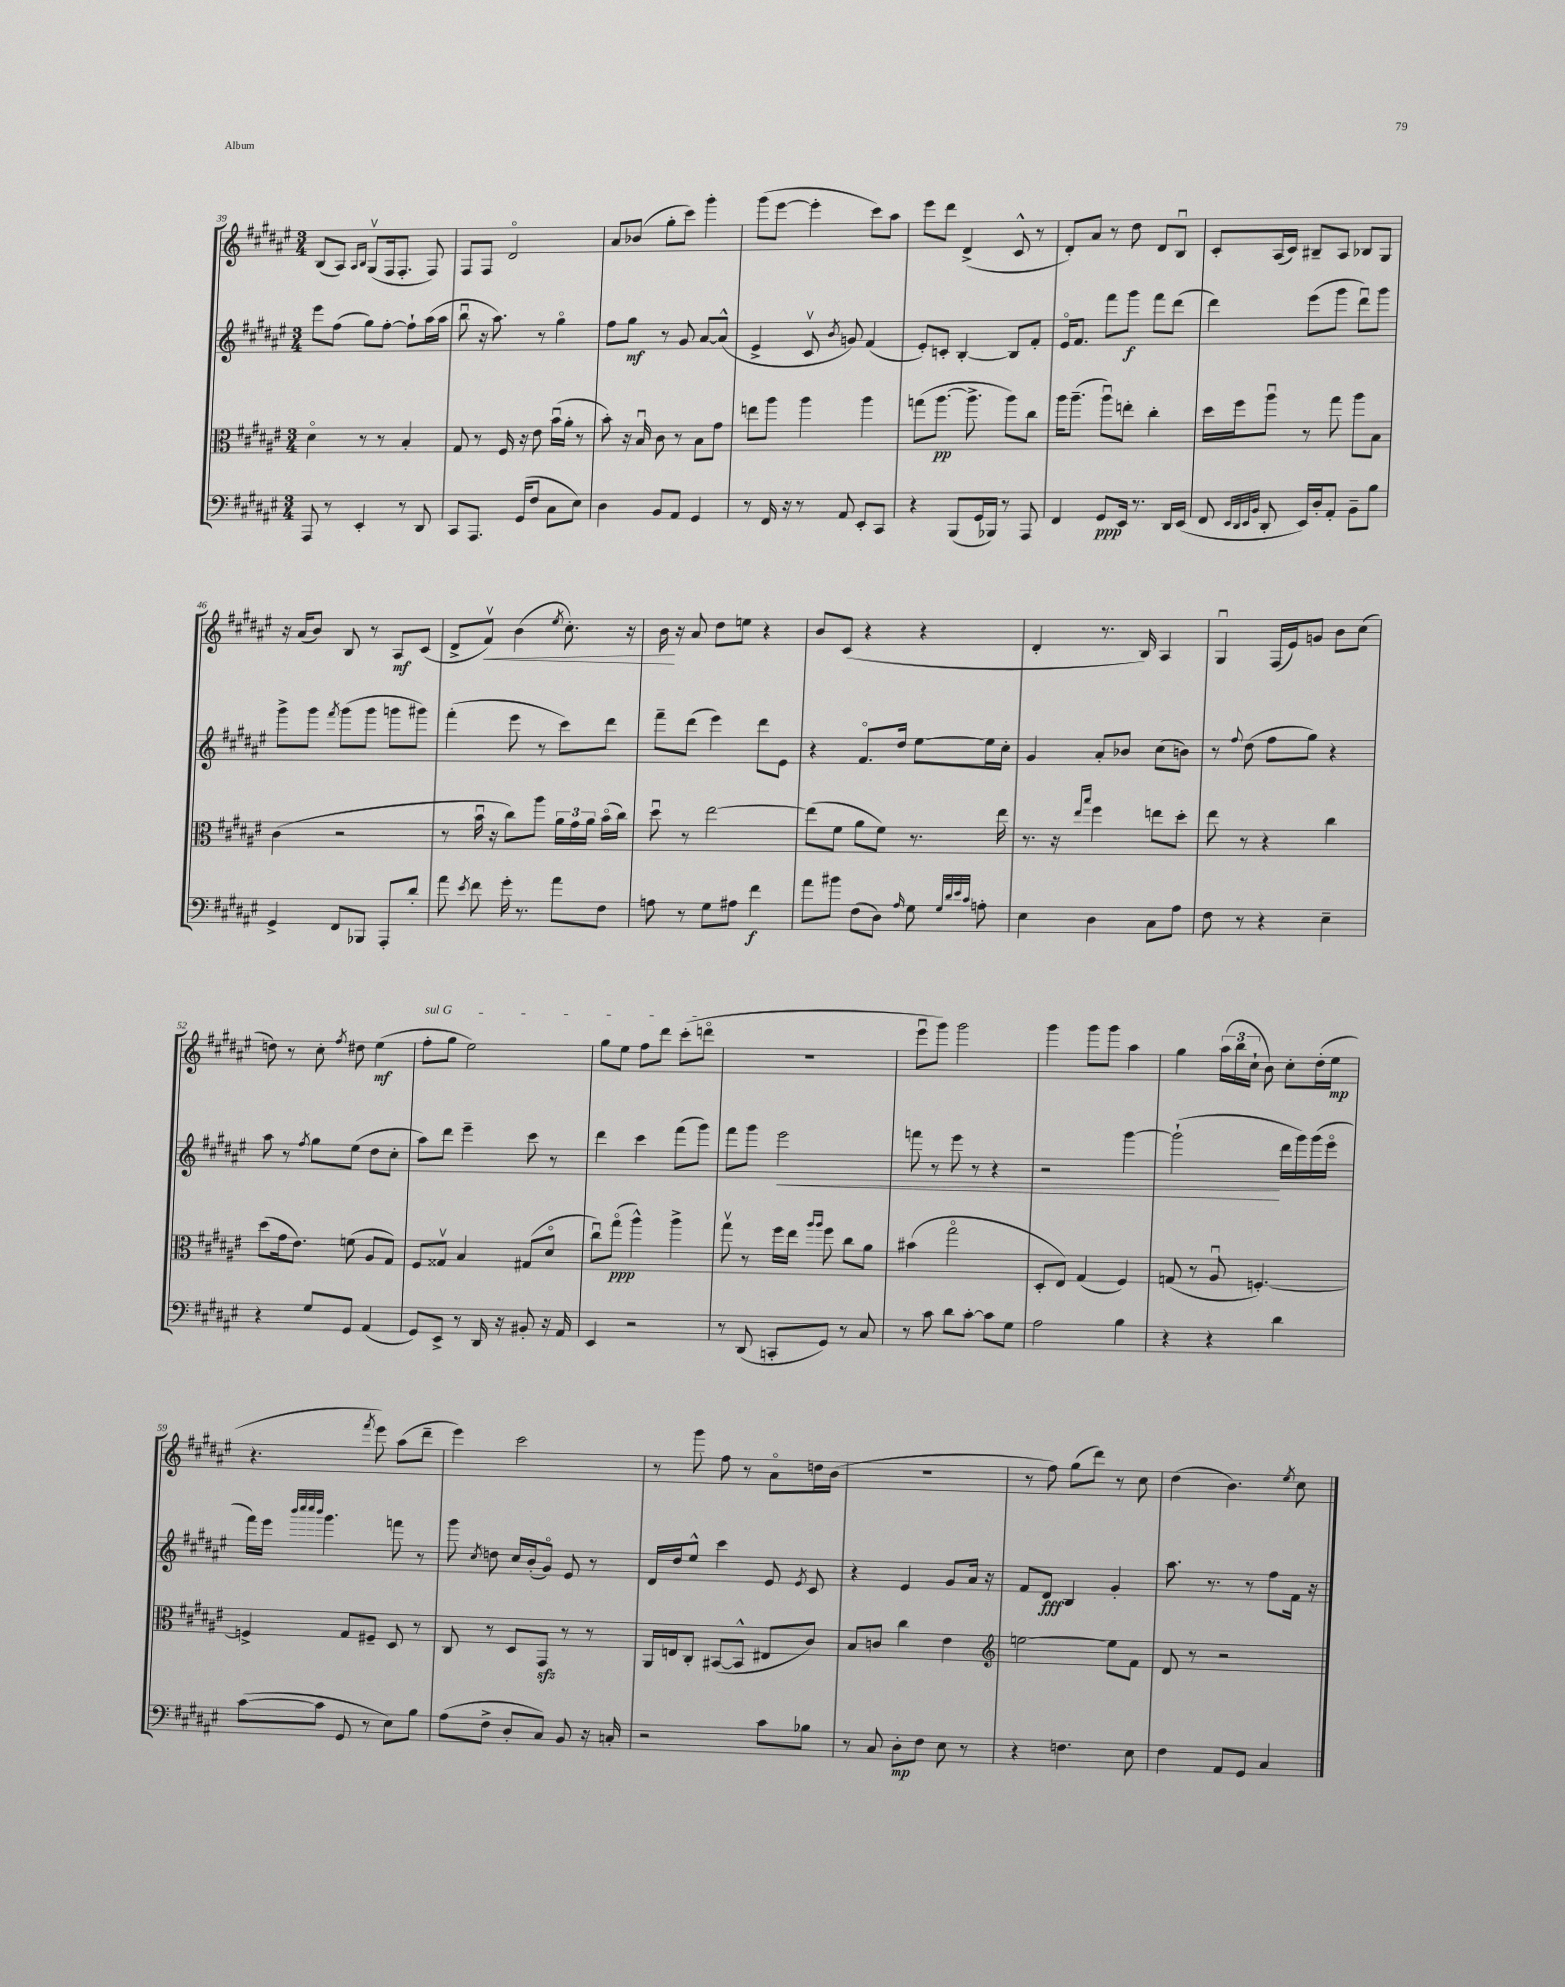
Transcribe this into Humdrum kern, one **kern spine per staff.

**kern	**kern	**kern	**kern
*staff4	*staff3	*staff2	*staff1
*clefF4	*clefC3	*clefG2	*clefG2
*k[f#c#g#d#a#e#]	*k[f#c#g#d#a#e#]	*k[f#c#g#d#a#e#]	*k[f#c#g#d#a#e#]
*M3/4	*M3/4	*M3/4	*M3/4
8AAA#	4d#o	8eee#	(8B
8r	.	(8ff#	8A#)
.	.	.	16qqA#
.	.	.	16qqB
4EE#'	8r	8gg#)	(8G#v
.	8r	[8ff#'	16F#
.	.	.	8.F#'
8r	4B'	8ff#`]	.
8DD#	.	(16aa#	8F#)
.	.	16aa#	.
=	=	=	=
8CC#	8G#	8bbu	8F#
8.AAA#	8r	16r	8F#
.	.	8.aa#)	.
.	16F#	.	2d#o
(16GG#	16r	.	.
8F#	8e#	8r	.
8C#	(16bu	4gg#o	.
.	16a#'	.	.
8E#)	8r	.	.
=	=	=	=
4D#	8b')	8ff#	8a#
.	16r	8gg#	(8b-
.	16Bu	.	.
8BB	8c#	8r	8gg#'
8AA#	8r	8g#	8ccc#)
4GG#	8B	[8a#	4ggg#'
.	8g#	(8a#^^]	.
=	=	=	=
8r	8ee	4e#^	(8ggg#
16FF#	8aa#	.	[8eee#
16r	.	.	.
8r	4aa#	8c#v	4eee#']
.	.	8qb	.
8AA#	.	8g)	.
8EE#'	4aa#	(4f#	8ccc#)
8CC#	.	.	8aa#
=	=	=	=
4r	(8gg	8e#')	8eee#
.	[8.aa#	8c'	8ddd#
(8BBB	.	[4B'	(4d#^
.	8.aa#^]	.	.
16GG#	.	.	.
16BBB-)	.	.	.
8r	8aa#)	8B]	8c#^^
8AAA#	8cc#	8f#'	8r
=	=	=	=
4FF#	16aa#	16e#o	8d#')
.	(8.aa#~	8.f#	.
.	.	.	8a#
8GG#	8aa#u)	8fff#	8r
16EE#	8ee'	8ggg#	8dd#
8.r	.	.	.
.	4cc#'	8fff#	8d#
16DD#	.	(8ddd#	8Bu
(16EE#	.	.	.
=	=	=	=
8FF#	16dd#	4ddd#)	8c#'
.	16ff#	.	.
32qqEE#	.	.	.
32qqDD#	.	.	.
32qqEE#	.	.	.
32qqBB	.	.	.
8DD#'	8aa#u	.	(16A#
.	.	.	16c#)
16EE#)	8r	(8eee#	8B#~
16D#'	.	.	.
8AA#'	8gg#	8ggg#	8A#
8BB~	8aa#	8ddd#u)	8B-
8B	8B	8ggg#	8G#
=	=	=	=
4GG#^	(4c#	8ggg#^	16r
.	.	.	(16a#
.	.	8ggg#	8b)
.	.	8qfff#	.
8FF#	2r	(8ggg#	8B
8BBB-	.	8ggg#	8r
8AAA#'	.	8ggg	8A#
8d#'	.	8ggg#)	(8c#
=	=	=	=
8a#	8r	(4fff#'	8d#^
8qe#	.	.	.
8f#	16bu	.	8f#v)
.	16r	.	.
16g#'	8cc#)	8eee#	(4b
8.r	.	.	.
.	8aa#	8r	.
.	.	.	8qee#
8a#	24a#	8ccc#)	8.cc#')
.	24g#	.	.
.	24a#	.	.
8F#	(16bo	8ddd#	.
.	16cc#)	.	16r
=	=	=	=
8A	8dd#u	8fff#~	16b
.	.	.	16r
8r	8r	(8ddd#	8a#
8G#	[2ee#	4eee#)	8dd#
8A#	.	.	8ee
4f#	.	8ddd#	4r
.	.	8e#	.
=	=	=	=
8a#	(8ee#]	4r	8b
8b#	8f#	.	(8c#
(8F#	8a#	8.f#o	4r
8D#)	8f#)	.	.
.	.	16dd#	.
16qqA#	.	.	.
8G#	8.r	[8ee#	4r
32qqG#	.	.	.
32qqd#	.	.	.
32qqe#	.	.	.
32qqc#	.	.	.
8A'	.	16ee#]	.
.	16ee#	16cc#'	.
=	=	=	=
4E#	8.r	4g#	4d#'
.	16r	.	.
.	16qqee#	.	.
.	16qqbb	.	.
4D#	4ff#	8a#'	8.r
.	.	8b-	.
.	.	.	16B)
8C#	8ee	(8cc#	4A#
8A#	8dd#'	8b)	.
=	=	=	=
8F#	8ee#	8r	4G#u
.	.	8qqff#	.
8r	8r	(8dd#	.
4r	4r	8ff#	(16F#
.	.	.	16e#)
.	.	8gg#)	8g
4E#~	4cc#	4r	8b
.	.	.	(8cc#
=	=	=	=
4r	(8dd#	8aa#	8dd)
.	16g#	8r	8r
.	8.e#)	.	.
.	.	8qff#	.
8G#	.	8gg#	8cc#'
.	.	.	8qff#
8GG#	(8f	(8ee#	8dd#
(4AA#	8A#	8dd#	(4ee#
.	8G#)	8cc#'	.
=	=	=	=
8GG#)	8F#	8aa#)	8ff#'
8EE#^	8G##v	8ddd#	8gg#
8r	4B	4eee#~	2ee#)
16DD#	.	.	.
16r	.	.	.
8BB#'	(8G#	8ccc#	.
16r	8d#o	8r	.
16AA#	.	.	.
=	=	=	=
4EE#	8cc#u)	4ddd#	8gg#
.	(8gg#o	.	8ee#
2r	4aa#^^)	4ccc#	8ff#
.	.	.	8ddd#
.	4aa#^	(8fff#	(8ccc#'
.	.	8ggg#)	8dddo
=	=	=	=
8r	8gg#v	8fff#	2.r
(8DD#	8r	8ggg#	.
8CC'	16ff#	2eee#	.
.	16ee#	.	.
.	16qqaa#	.	.
.	16qqaa#	.	.
8GG#)	8ff#	.	.
8r	8cc#	.	.
8C#	8a#	.	.
=	=	=	=
8r	(4b#	8fff	8eee#u
8c#	.	8r	8ggg#)
8d#	2gg#o	8eee#	2ggg#
[8c#'	.	8r	.
8c#]	.	4r	.
8G#	.	.	.
=	=	=	=
2A#	8D#'	2r	4ggg#
.	8E#)	.	.
.	(4G#	.	8ggg#
.	.	.	8ggg#
4B	4F#)	[4ggg#	4aa#
=	=	=	=
4r	(8G	(2ggg#`]	4gg#
.	8r	.	.
4r	8A#u	.	(24aa#
.	.	.	24bb
.	.	.	24cc#`
.	[4.F')	.	8b)
4d#	.	16ddd#	8cc#'
.	.	16ggg#)	.
.	.	(16ggg#	(16dd#'
.	.	16eee#o	16ee#
=	=	=	=
([8c#	4F^]	16fff#)	4.r
.	.	16eee#	.
.	.	32qqbbb	.
.	.	32qqcccc#	.
.	.	32qqcccc#	.
.	.	32qqbbb	.
8c#]	.	4.ggg#	.
8GG#	8G#	.	.
.	.	.	8qfff#
8r	8F#~	.	8eee#)
8E#)	8D#	8fff	(8aa#
8B	8r	8r	8ddd#~
=	=	=	=
(8A#	8C#	8ggg#	4eee#)
.	.	8qcc#	.
8F#^	8r	8dd	.
8D#'	8D#	16cc#	2ccc#
.	.	(16b'	.
8C#)	8GG#	8g#o)	.
8BB	8r	8e#	.
16r	8r	8r	.
16C'	.	.	.
=	=	=	=
2r	16AA#	16d#	8r
.	16E	16dd#	.
.	8C#'	8ee#^^	8ggg#
.	([8BB#	4ccc#	8ff#
.	8BB#^^]	.	8r
8c#	8E#	8e#	8a#o
.	.	8qe#	.
8B-	8c#)	8c#	16dd
.	.	.	(16b
=	=	=	=
8r	8B	4r	2.r
8C#	8c	.	.
8D#'	4cc#	4e#	.
8F#	.	.	.
8E#	4e#	8g#	.
8r	.	16a#	.
.	.	16r	.
=	=	=	=
*	*clefG2	*	*
4r	[2ee	8f#	8r
.	.	8d#	8ff#)
4.F	.	4B	(8gg#
.	.	.	8ddd#)
.	8ee]	4g#'	8r
8E#	8f#	.	8cc#
=	=	=	=
4F#	8d#	8.aa#	(4dd#
.	8r	.	.
.	.	8.r	.
8AA#	2r	.	4.b)
8GG#	.	8r	.
4C#	.	8ff#	.
.	.	.	8qee#
.	.	16f#	8cc#
.	.	16r	.
==	==	==	==
*-	*-	*-	*-
